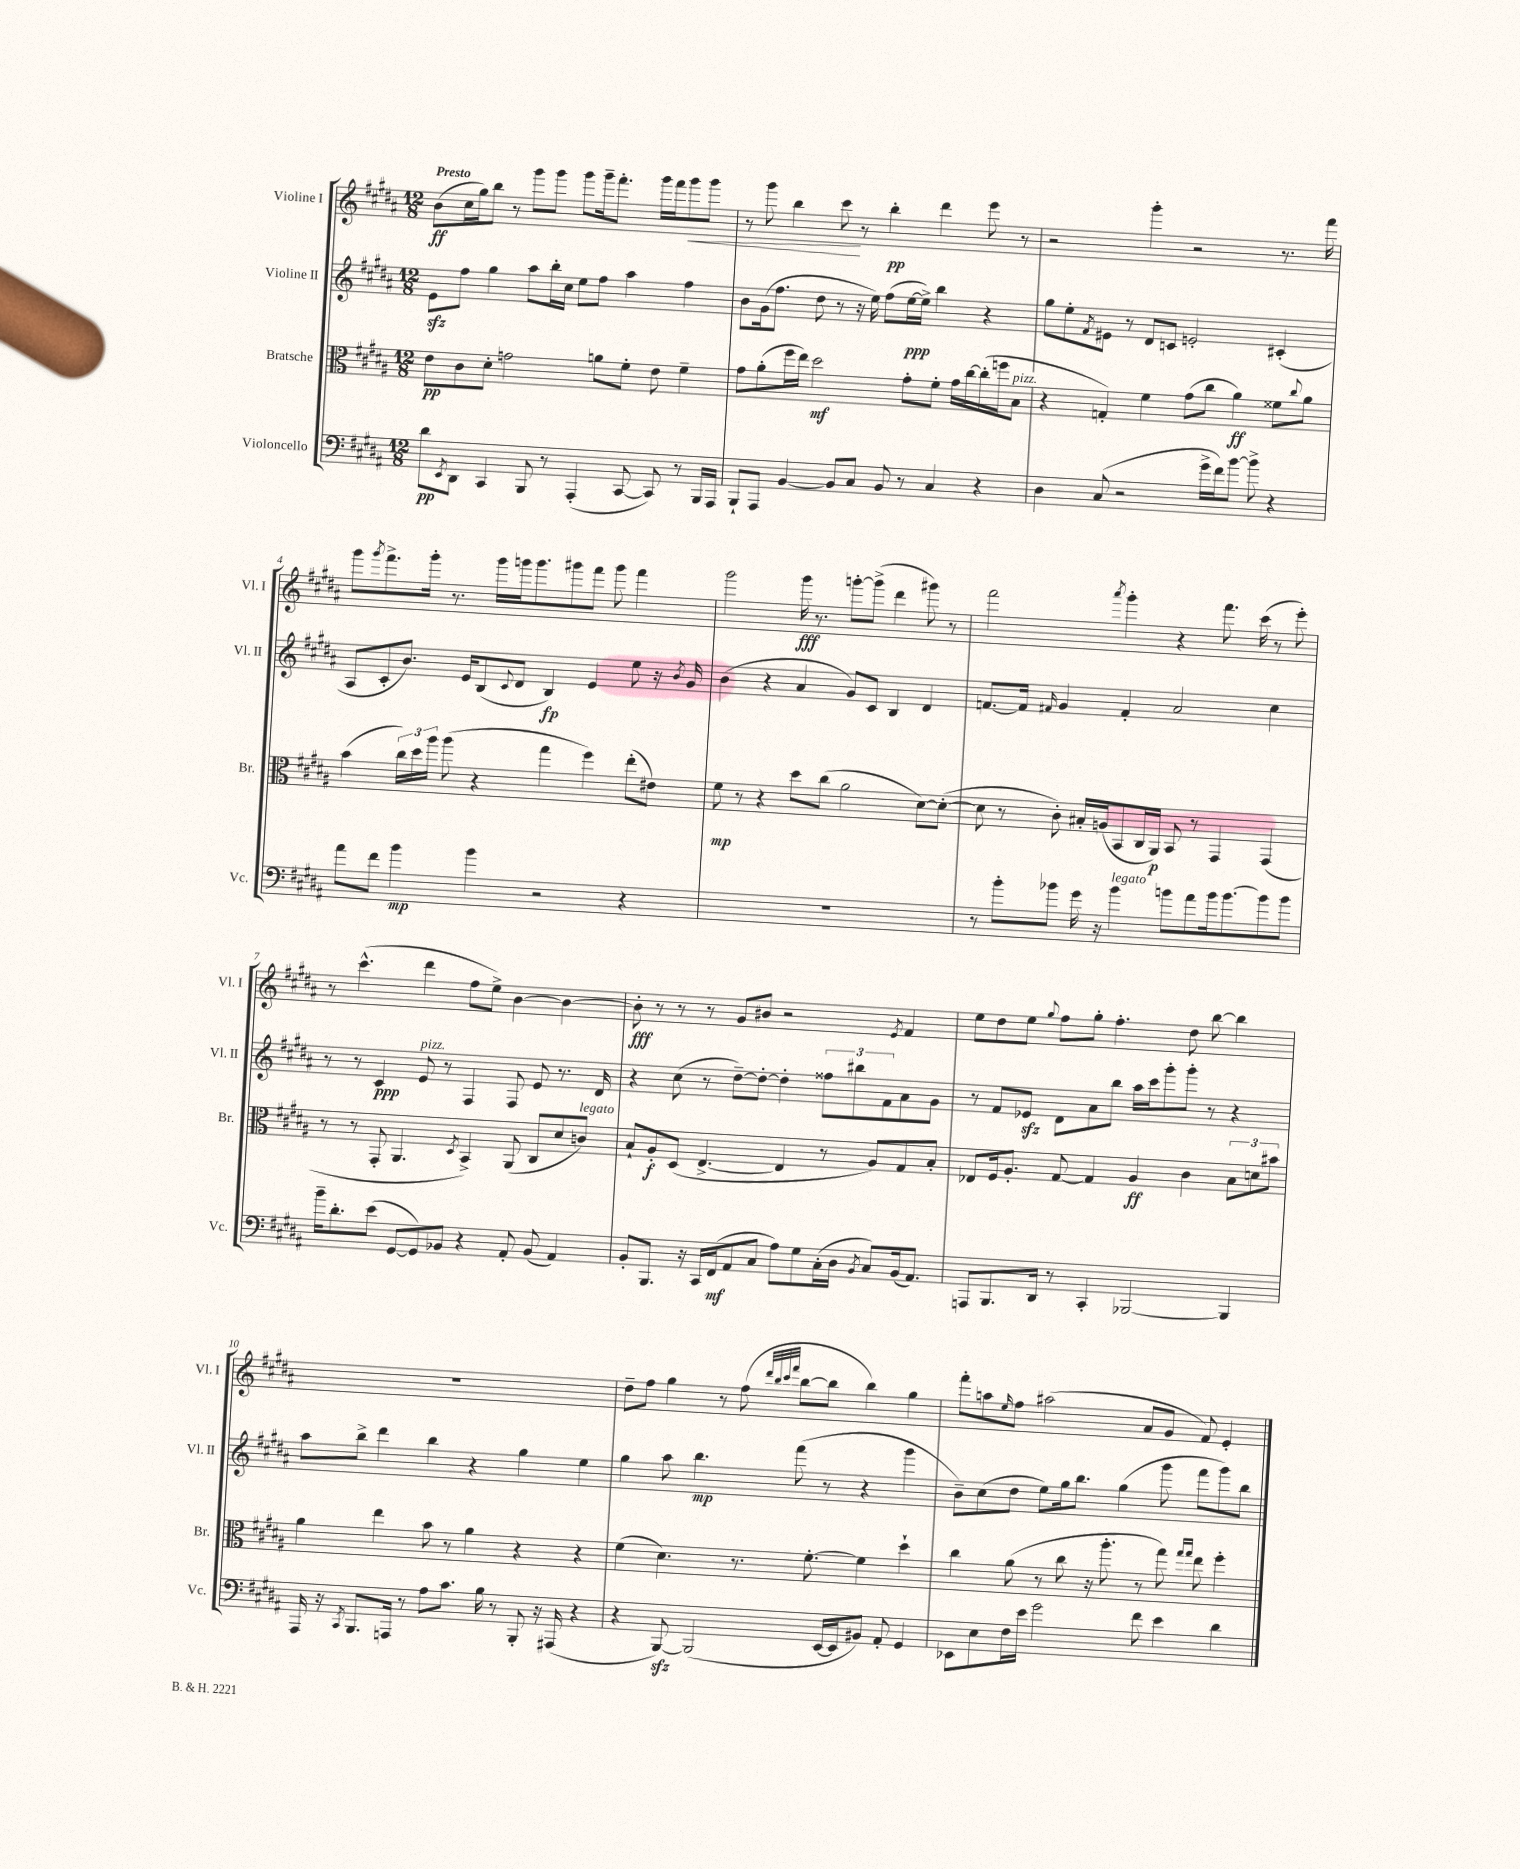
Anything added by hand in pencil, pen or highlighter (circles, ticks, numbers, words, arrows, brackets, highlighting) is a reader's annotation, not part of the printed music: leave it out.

**kern	**kern	**kern	**kern
*staff4	*staff3	*staff2	*staff1
*clefF4	*clefC3	*clefG2	*clefG2
*k[f#c#g#d#a#]	*k[f#c#g#d#a#]	*k[f#c#g#d#a#]	*k[f#c#g#d#a#]
*M12/8	*M12/8	*M12/8	*M12/8
8d#	8e	8e	(8b
8qEE	.	.	.
8DD#	8c#	8ff#	16cc#
.	.	.	16gg#)
4CC#	8d#'	4gg#	8bb
.	2g	.	8r
8BBB	.	8aa#	8ggg#
8r	.	16bb'	8ggg#
.	.	16cc#	.
(4AAA#'	.	8ee	8ggg#
.	8a	8ff#	16ggg#~
.	.	.	8.fff#'
[8CC#	8f#'	4aa#	.
8CC#])	8e	.	16ggg#
.	.	.	16fff#
8r	4f#~	4ff#	8ggg#
16BBB	.	.	8ggg#
16AAA#	.	.	.
=	=	=	=
8BBB`	8g#	8b	8r
8AAA#	(8a#'	(16g#	8ggg#
.	.	8.ff#	.
[4BB	16ff#	.	4bb
.	16ee)	.	.
.	2dd#	8dd#	.
8BB]	.	8r	8ccc#
8C#	.	16r	8r
.	.	16ee)	.
8BB	.	(8ff#	4bb'
8r	8g#'	[16ee	.
.	.	16ee^])	.
4C#	8f#'	4bb	4ddd#
.	16g#	.	.
.	[16cc#	.	.
4r	(16cc#']	4r	8eee
.	16ff	.	.
.	8B	.	8r
=	=	=	=
4D#	4r	8gg#	2r
.	.	8ee'	.
.	.	8qf#	.
(8C#	4G')	8e#	.
2r	.	8r	.
.	4f#	8d#	4ggg#'
.	.	8c	.
.	(8g#	2e'	2r
16g#^	8cc#	.	.
16f#)	.	.	.
[8b	4a#)	.	.
8b^]	.	.	.
4r	8f##	(4c#'	8.r
.	8qqcc#	.	.
.	8a#	.	.
.	.	.	16fff#
=	=	=	=
8a#	(4b	8A#	8ggg#
.	.	.	8qggg#
8f#	.	8c#'	8.fff#^
4b	24cc#)	8.b)	.
.	24dd#	.	.
.	.	.	16ggg#'
.	24aa#	.	.
.	(8aa#	.	8.r
.	.	16e	.
4b	4r	(8B	.
.	.	.	16ggg#
.	.	8qqc#	.
.	.	8d#	16ggg
.	.	.	8.ggg
2r	4gg#	4B)	.
.	.	.	8ggg#
.	4ff#)	4e	8fff#
.	.	.	8ggg#
4r	(8ee'	8ee	4fff#
.	8e#)	16r	.
.	.	8qb	.
.	.	16g#	.
=	=	=	=
1.r	8f#	(4b	2ggg#
.	8r	.	.
.	4r	4r	.
.	8dd#	4a#	16ggg#
.	.	.	8.r
.	(8cc#	.	.
.	2a#	8g#)	[8ggg'
.	.	8c#	(8ggg^]
.	.	4B	4ddd#
.	[8d#)	4d#	8ggg#)
.	(8d#'_	.	8r
=	=	=	=
8r	8d#]	[8.f	2fff#
8b'	8r	.	.
.	.	16f]	.
.	.	16qqf#	.
8b-	8c#')	4g#	.
16g#	16B#'	.	.
16r	(16A	.	.
.	.	.	8qaaa#
4b-	8BB	4f#'	4ggg#'
.	16C#	.	.
.	16AA#)	.	.
8b	8BB	2a#	4r
8a#	8r	.	.
16b	4GG#	.	8.fff#
[8.b	.	.	.
.	.	.	(16ccc#
8b]	(4GG#	4cc#	8r
8b	.	.	8eee')
=	=	=	=
16b~	8r	8r	8r
8.d#'	.	.	.
.	8r	8r	(4.ccc#^^
(8e	8GG#'	4c#	.
[8GG#	4.AA#	.	.
8GG#])	.	8e	4ddd#
8BB-	.	8r	.
.	8qD#	.	.
4r	4BB^)	4F#	8ff#
.	.	.	8ee^)
8AA#'	(8AA#	8F#	[4b
(8BB-	8C#	8e	.
4AA#)	8d#	8.r	4b_
.	8c)	.	.
.	.	16d#	.
=	=	=	=
8BB'	8B`	4r	8b']
8.BBB	8A#'	.	8r
.	(8D#	(8cc#	8r
16r	.	.	.
16CC#	[4.E^	8r	8r
(16FF#	.	.	.
8AA#	.	[8dd#~)	8g#
8C#	.	8dd#'_	8b#
8A#)	4E]	4dd#']	2r
8G#	.	.	.
(16C#'	8r	12ff##	.
16D#	.	.	.
.	.	12bb#	.
8qBB	.	.	.
8C#)	8A#)	.	.
.	.	12f#	.
.	.	.	8qe
(16BB	8G#	8a#	4f#
8.AA#)	.	.	.
.	8B'	8g#	.
=	=	=	=
8AAA	8E-	8r	8ee
8.BBB	16F#	8f#	8dd#
.	8.A#'	.	.
.	.	8e-	8ee
16DD#	.	.	.
.	.	.	8qqgg#
8r	[8G#	8d#	8ff#
4CC#'	4G#]	8a#	8gg#'
.	.	8bb	4.ff#'
[2BBB-	4A#	16aa#	.
.	.	16ccc#	.
.	.	8ggg#'	.
.	4c#	8ggg#'	8dd#
.	.	8r	[8bb
4BBB-]	12B	4r	4bb]
.	12d	.	.
.	12b#	.	.
=	=	=	=
16AAA#	4a#	8aa#	1.r
16r	.	.	.
8qCC#	.	.	.
8.BBB	.	8bb^	.
.	4ee	4ddd#	.
16AAA	.	.	.
8r	.	.	.
8A#	8b	4bb	.
8.c#	8r	.	.
.	4a#	4r	.
16B	.	.	.
8r	.	.	.
8BBB'	4r	4gg#	.
16r	.	.	.
(16AAA#	.	.	.
4r	4r	4ee	.
=	=	=	=
4r	(4f#	4gg#	8dd#~
.	.	.	8ff#
[8BBB)	4.d#)	8aa#	4gg#
(2BBB]	.	4.bb	.
.	.	.	8r
.	8.r	.	(8ff#
.	.	.	32qqddd#
.	.	.	32qqbb
.	.	.	32qqccc#
.	.	.	32qqfff#
.	.	(8fff#	[8bb
.	[8.f#'	.	.
[16EE	.	8r	8bb]
16EE]	.	.	.
8BB#)	4f#]	4r	4bb)
8AA#'	.	.	.
4GG#	4dd#`	4ggg#	4gg#
=	=	=	=
8EE-	4cc#	8b~)	8fff#'
8E	.	(8cc#	8aa
.	.	.	16qqee
16F#	(8a#	8dd#	8ff#
16e	.	.	.
2g#	8r	8ee)	(2aa#
.	8cc#	16gg#	.
.	.	8.bb	.
.	16r	.	.
.	8.aa#'	.	.
.	.	(4gg#	.
8f#	8r	.	8a#
4e	8gg#)	8ggg#	8g#
.	16qqgg#	.	.
.	16qqgg#	.	.
.	8ee	8fff#	8f#)
4d#	4ff#'	8ggg#)	4e'
.	.	8bb	.
==	==	==	==
*-	*-	*-	*-
